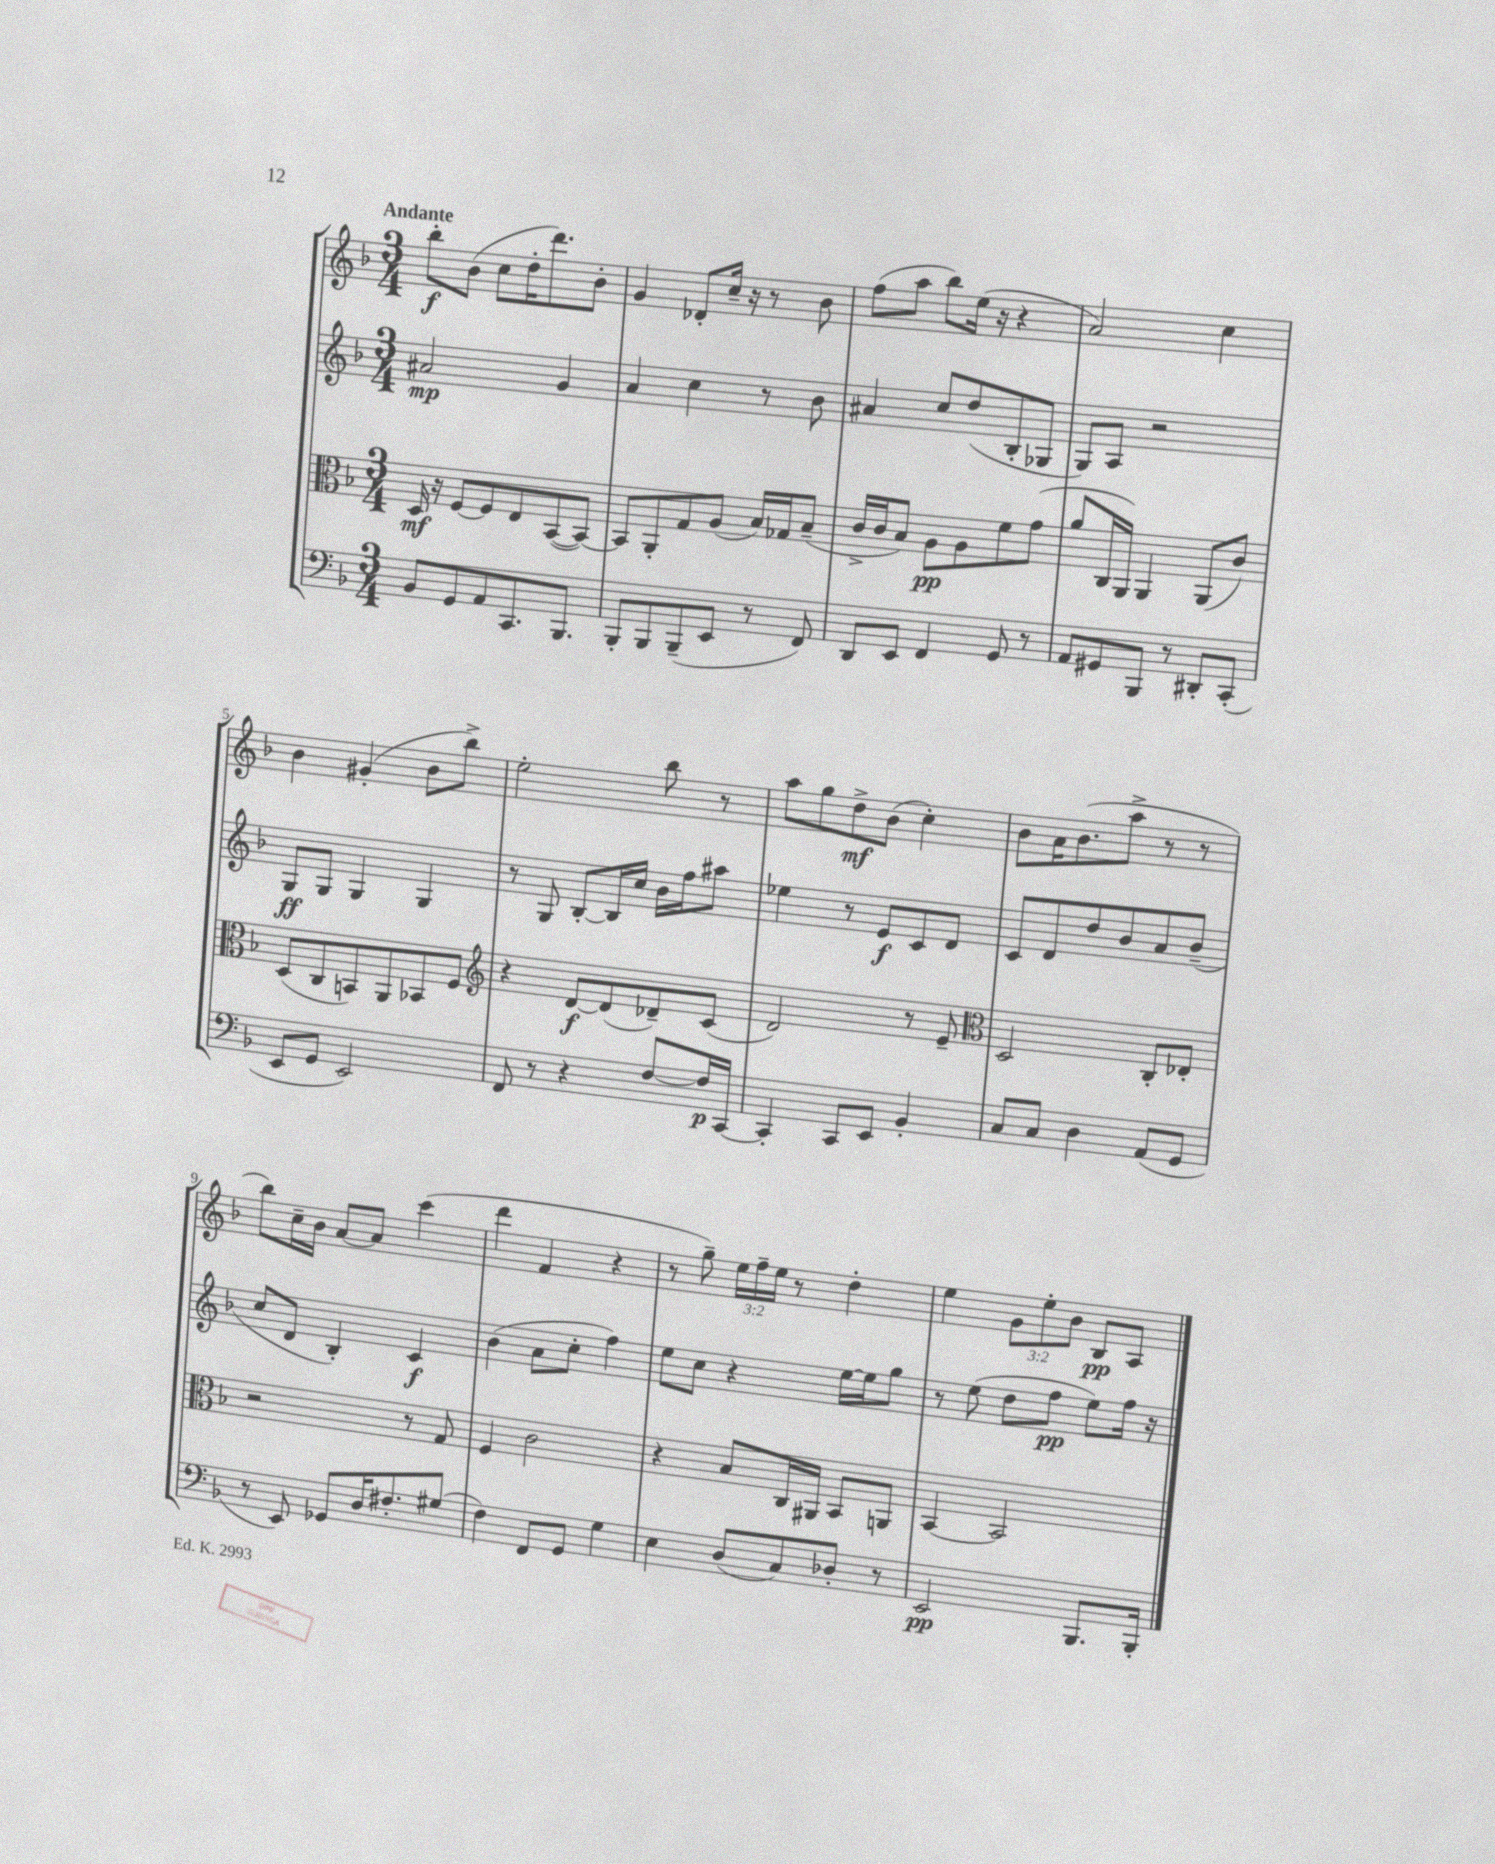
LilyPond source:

<<
\new StaffGroup <<
\new Staff = "s0" {
    \clef treble \key f \major \numericTimeSignature \time 3/4 \override Staff.TupletNumber.text = #tuplet-number::calc-fraction-text \tempo "Andante"
    bes''8-.\f bes'8( c''8 d''16-. d'''8.) bes'8-. |
    g'4 des'8-. c''16-- r16 r8 bes'8 |
    f''8( a''8 bes''8) e''16( r16 r4 |
    a'2) c''4 |
    bes'4 gis'4-.( bes'8 bes''8->) |
    e''2-. bes''8 r8 |
    a''8 g''8 d''8->\mf bes'8( c''4-.) |
    bes'8 a'16 bes'8.( a''8-> r8 r8 |
    bes''8) c''16-- bes'16 a'8~ a'8 c'''4( |
    d'''4 f'4 r4 |
    r8 g''8--) \tuplet 3/2 { e''16 f''16-- e''16 } r8 d''4-. |
    e''4 \tuplet 3/2 { g'8 e''8-. bes'8 } bes8\pp a8 \bar "|." |
}
\new Staff = "s1" {
    \clef treble \key f \major \numericTimeSignature \time 3/4
    ais'2\mp g'4 |
    a'4 c''4 r8 bes'8 |
    ais'4 c''8 d''8( bes8-. ges8 |
    g8) a8 r2 |
    g8\ff g8 g4 g4 |
    r8 g8 bes8~-. bes16 c''16 bes'16 f''16 ais''8 |
    ees''4 r8 e'8\f c'8 d'8 |
    c'8 d'8 d''8 bes'8 a'8 bes'8--( |
    c''8 d'8 bes4-.) c'4\f |
    bes'4( a'8 c''8-. f''4) |
    e''8 c''8 r4 e''16~ e''16 g''8 |
    r8 e''8( d''8 f''8\pp e''8) f''16 r16 \bar "|." |
}
\new Staff = "s2" {
    \clef alto \key f \major \numericTimeSignature \time 3/4
    d16\mf r16 f8~ f8 e8 bes,8~( bes,8~) |
    bes,8 a,8-. g8 a8( bes16) ges16 bes8--( |
    c'16-> c'16 bes8) a8\pp a8 f'8 g'8( |
    a'8 c16 a,16) a,4 a,8( c'8) |
    d8( c8 b,8) a,8 bes,8 f8 |
    \clef treble r4 d'8~\f d'8( des'8--) c'8( |
    d'2) r8 e'8-- |
    \clef alto d2 c8-. ees8-. |
    r2 r8 g8 |
    f4 c'2 |
    r4 bes8 c16 ais,16 bes,8 a,8 |
    bes,4~ bes,2 \bar "|." |
}
\new Staff = "s3" {
    \clef bass \key f \major \numericTimeSignature \time 3/4
    bes,8 g,8 a,8 c,8. bes,,8. |
    bes,,8-. bes,,8 bes,,8--( e,8 r8 f,8) |
    d,8 e,8 f,4 g,8 r8 |
    a,8 gis,8 bes,,8 r8 dis,8-. c,8-.( |
    e,8 g,8 e,2) |
    f,8 r8 r4 f8~ f16\p c,16~ |
    c,4-. c,8 e,8 bes,4-. |
    c8 c8 d4 a,8( g,8 |
    r8 e,8) ges,8 d16 fis8.-. gis8( |
    f4) f,8 g,8 g4 |
    e4 d8( c8) des8-. r8 |
    e,2\pp bes,,8. bes,,16-. \bar "|." |
}
>>
>>
